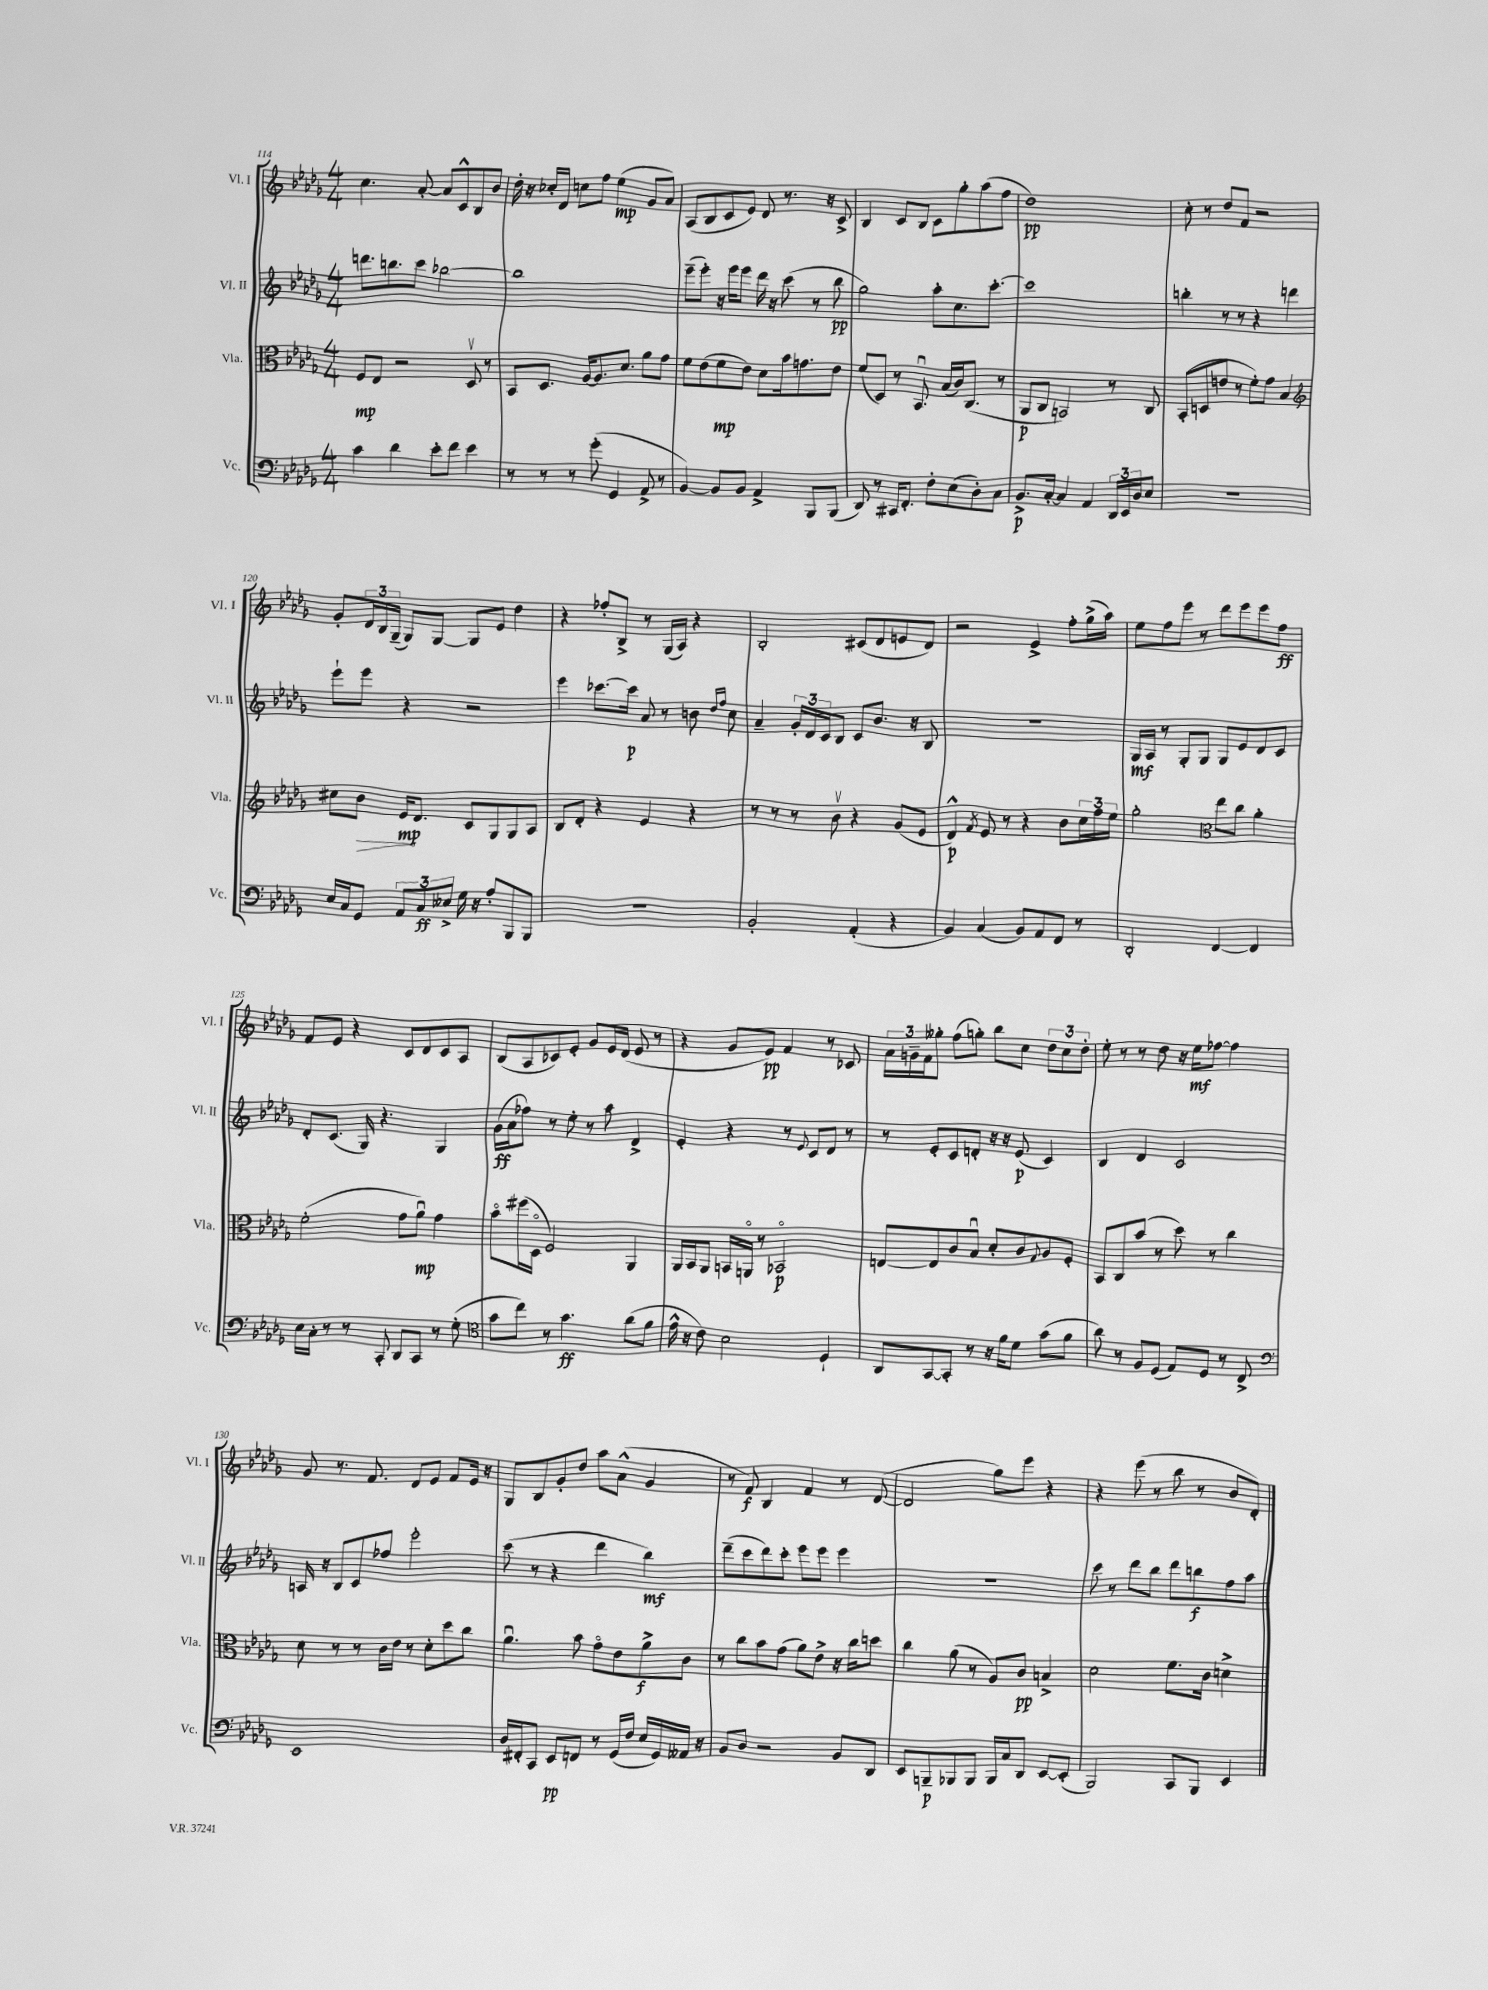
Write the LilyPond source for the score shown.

<<
\new StaffGroup <<
\new Staff = "s0" \with { instrumentName = "Vl. I" shortInstrumentName = "Vl. I" } {
    \clef treble \key des \major \numericTimeSignature \time 4/4
    c''4. aes'8~-. aes'8 c'8-^ bes8 bes'8 |
    des''16-. r16 ces''16-. des'16 c''8 f''8 ees''4\mp( ges'8 aes'8) |
    aes8( bes8 c'8 ees'8) des'8 r8. r16 c'8-> |
    bes4 c'8 bes8 c'8 ges''8-. aes''8( f''8 |
    des''1\pp) |
    c''8-. r8 des''8 f'8 r2 |
    ges'8-. \tuplet 3/2 { des'16 bes16 ges16--( } ges8) ges8~ ges8 ees'8 des''4 |
    r4 fes''8-. bes8-> r8 ges16( aes16) r4 |
    bes2-. cis'8( des'8 e'8 des'8) |
    r2 ees'4-> f''8-. ges''16->( aes''16) |
    ees''8 f''8 ees'''8 r8 des'''8 ees'''8 ees'''8 f''8\ff |
    f'8 ees'8 r4 c'8 des'8 c'8 aes8 |
    bes8( aes8 ces'8) ees'8-. ges'8 ees'16 des'16( ees'8 r8 |
    r4 ges'8 ees'8\pp) f'4 r8 ces'8 |
    \tuplet 3/2 { aes'16 g'16-- f'16 } geses''8-. f''8( g''8-.) bes''8 c''8 \tuplet 3/2 { des''8 c''8 des''8-. } |
    ees''8-. r8 r8 des''8 r16 ees''16\mf fes''8~ fes''4 |
    ges'8 r8. f'8. des'8 ees'8 f'8 ees'16 r16 |
    ges8 bes8 ges'8-. des''8 aes''8 aes'8-^( ges'4 |
    r8 f'8\f) bes4 f'4 r8 des'8~( |
    des'2 ges''8) ees'''8 r4 |
    r4 ees'''8( r8 bes''8 r8 bes'8 des'8-.) \bar "|." |
}
\new Staff = "s1" \with { instrumentName = "Vl. II" shortInstrumentName = "Vl. II" } {
    \clef treble \key des \major \numericTimeSignature \time 4/4
    d'''8. b''8. c'''8 bes''2~ |
    bes''1 |
    ees'''8--( ees'''8-.) r16 ees'''16 ees'''8 des'''16 r16 c'''8( r8 bes''8\pp |
    ges''2) aes''8-. c''8. c'''8.~-. |
    c'''1 |
    b''4-. r8 r8 r4 d'''4 |
    ees'''8-! ees'''8 r4 r2 |
    ees'''4 ces'''8.~ ces'''16\p aes'8 r8 b'8 \grace { des''16 f''16 } c''8 |
    aes'4-- \tuplet 3/2 { ges'16-. des'16 c'16 } bes8 c'8 bes'8. r16 bes8 |
    R1 |
    ges16\mf aes16 r8 ges8-. ges8 ges8 ees'8 des'8 c'8 |
    des'8-. c'8.( ges16) r4. ges4 |
    ges'16\ff( aes'16 fes''8) r8 ees''8-. r8 aes''8 des'4-> |
    ees'4-. r4 r8 \appoggiatura { ees'8 } c'8 des'8 r8 |
    r8 ees'8-. c'8 d'8-. r16 r16 ees'8\p( c'4) |
    bes4 des'4 c'2 |
    a16 r16 bes8 c'8 fes''8 ees'''2-. |
    c'''8( r8 r4 des'''4 bes''4\mf) |
    des'''8--( c'''8 des'''8) c'''8-. ees'''8 ees'''8 ees'''4 |
    R1 |
    c'''8 r8 des'''8 bes''8 des'''8 b''8\f f''8 aes''8 \bar "|." |
}
\new Staff = "s2" \with { instrumentName = "Vla." shortInstrumentName = "Vla." } {
    \clef alto \key des \major \numericTimeSignature \time 4/4
    f8\mp ees8 r2 des8\upbow r8 |
    bes,8 des8. aes16~ aes8. des'8. aes'8 ges'8 |
    f'8 ees'8( f'8\mp ees'8) des'8 bes'16 g'8. ees'8 |
    f'8( des8) r8 bes,8.\downbow bes16( c'16) c8.( r8 |
    aes,8\p c8 b,2) r8 c8 |
    bes,8-.( d8 e'8 r8 f'8-.) ges'8 bes4 |
    \clef treble cis''8 \once \override Hairpin.circled-tip = ##t bes'8\> ees'16\mp\! des'8. c'8 ges8 ges8 aes8 |
    bes8 des'8-. r4 ees'4 r4 |
    r8 r8 r8 bes'8\upbow r4 ges'8( ees'8 |
    des'4-^\p) \acciaccatura { f'8 } ees'8 r8 r4 bes'8 \tuplet 3/2 { c''16 f''16 ees''16 } |
    ges''2-. \clef alto ees''8 c''8 aes'4-. |
    f'2-.( ges'8 aes'8\downbow\mp) ges'4 |
    bes'8\flageolet fis''16( des16\flageolet f2) aes,4 |
    aes,16 bes,16 aes,8 b,16 a,16\flageolet r8 bes,2\flageolet\p |
    e8~ e8 c'8 bes8\downbow des'8-. c'8 \appoggiatura { ges8 } aes8 f8-. |
    bes,8 c8 bes'8( r8 des''8) r8 c''4 |
    des'8 r8 r8 c'16 ees'16 r8 des'8-. des''8 c''8 |
    aes'4.\downbow bes'8 ges'8\flageolet ees'8 aes'8->\f c'8 |
    r8 c''8 bes'8 ges'8( aes'8) ees'8-> r16 c''16 d''8 |
    c''4 aes'8( r8 aes8) c'8\pp b4-> |
    des'2 f'8. c'16 d'4-> \bar "|." |
}
\new Staff = "s3" \with { instrumentName = "Vc." shortInstrumentName = "Vc." } {
    \clef bass \key des \major \numericTimeSignature \time 4/4
    c'4 des'4 ees'8-. f'8 ees'4 |
    r8 r8 r8 ges'8-.( ges,4 aes,8-> r8 |
    bes,4~) bes,8 bes,8 aes,4-> bes,,8 bes,,8( |
    des,8) r8 cis,16 f,8.-. f8-. ees8( des8-.) c8 |
    bes,8.->\p c16~-. c4 aes,4 \tuplet 3/2 { des,16 ees,16 des16 } ees8 |
    R1 |
    ees16 c16 ges,8 \tuplet 3/2 { aes,8 c8\ff eeses8-> } ges16 r16 aes8-. bes,,8 bes,,8 |
    R1 |
    bes,2-. aes,4-.( r4 |
    bes,4) c4( bes,8) aes,8 f,8 r8 |
    des,2-. f,4~ f,4 |
    ees16 c16-. r8 r8 c,8-. des,8 c,8 r8 ges8-.( |
    \clef tenor ges'8 c''8) r8 ges'4.\ff aes'8( f'8 |
    ees'16-^ r16 c'8) bes2 des4-! |
    aes,8 ges,8~ ges,8-. r8 r16 f'16 des'8 ges'8( f'8 |
    aes'8) r8 f8 des8( ees8) des8 r8 c8-> |
    \clef bass ees,1 |
    des16 fis,16-. c,8 ees,8\pp f,8 r8 ges,16( f16 ees16 ges,16) aeses,16 r16 |
    bes,8 des8 r2 bes,8 des,8 |
    ees,8 b,,8--\p bes,,8 bes,,8 bes,,16 c16 des,8 ees,8~ ees,8-.( |
    bes,,2) c,8 bes,,8 ees,4 \bar "|." |
}
>>
>>
\layout { \context { \Score currentBarNumber = #114 } }
